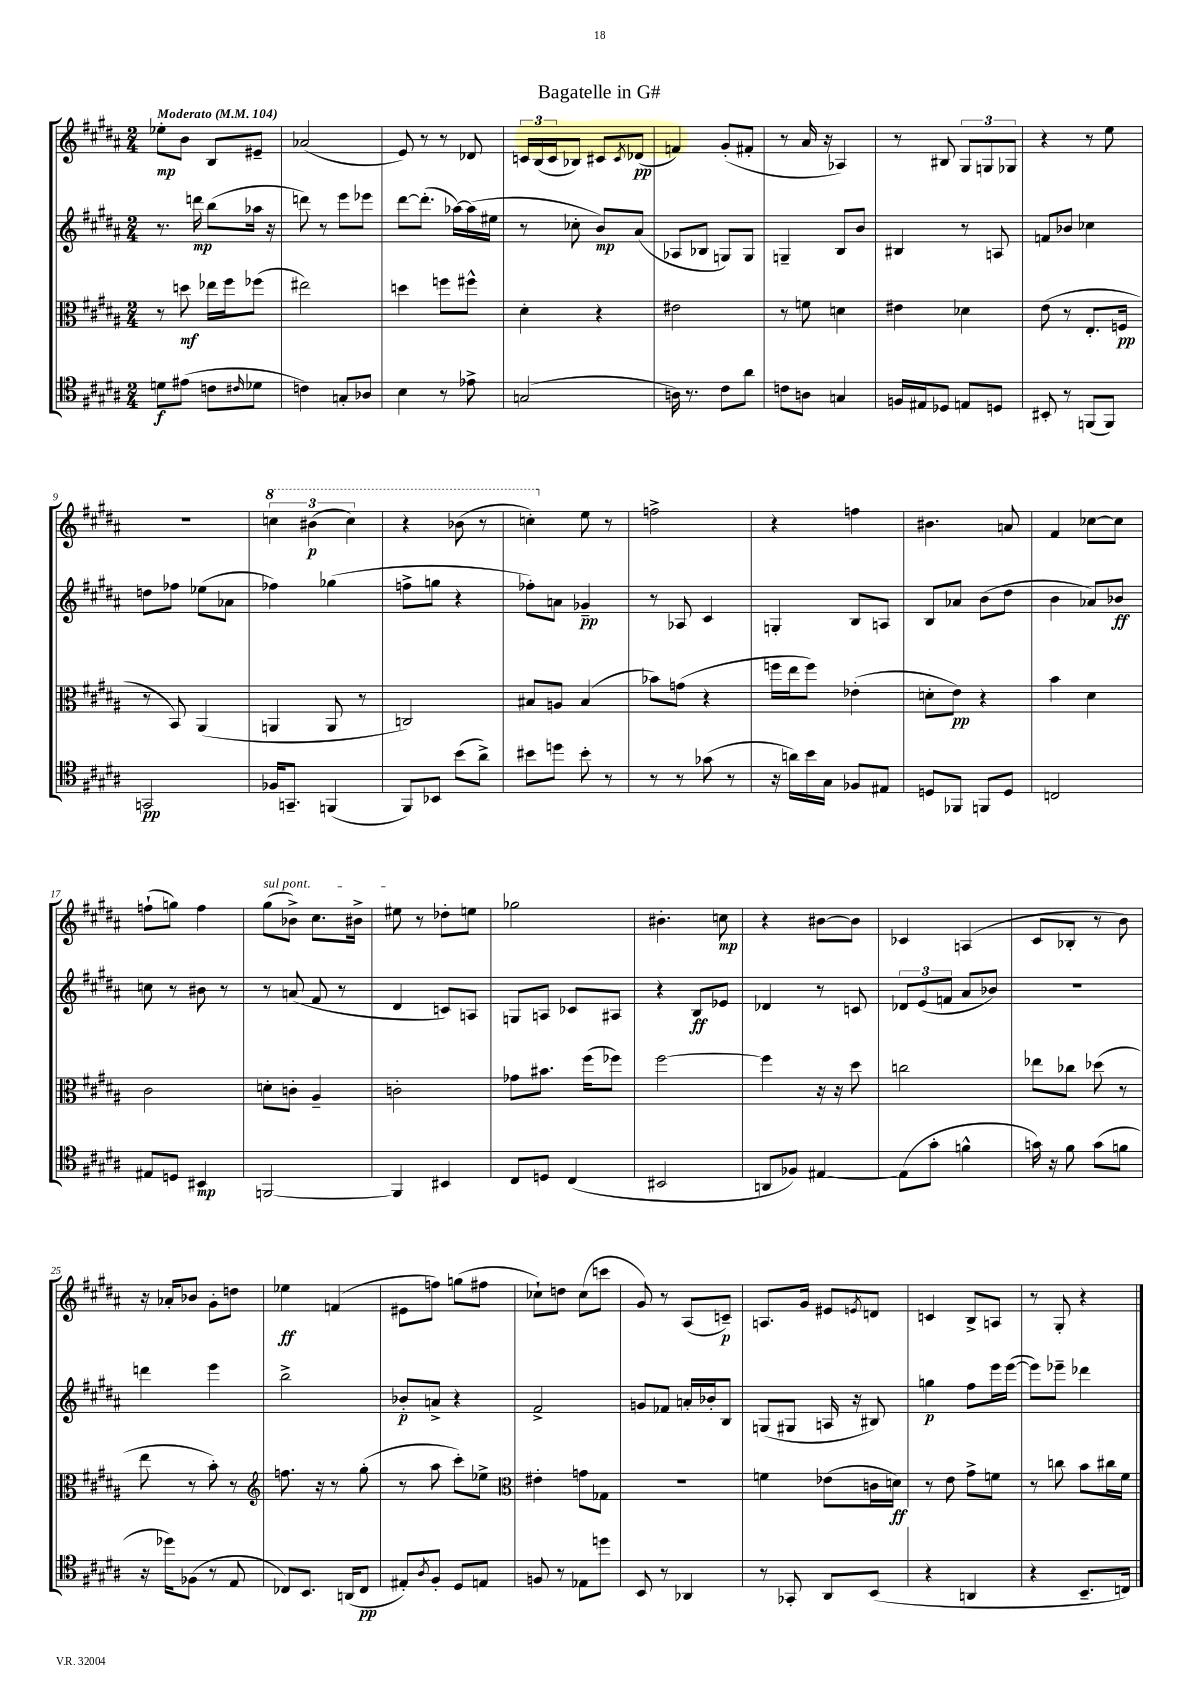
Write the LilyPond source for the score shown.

\header { title = "Bagatelle in G#" }
<<
\new StaffGroup <<
\new Staff = "s0" {
    \clef treble \key b \major \numericTimeSignature \time 2/4 \tempo "Moderato" 4 = 104
    ees''8-.\mp b'8 b8 eis'8-- |
    aes'2( |
    e'8) r8 r8 des'8 |
    \tuplet 3/2 { c'16 b16( c'16 } bes8) cis'8 \acciaccatura { cis'8 } des'8\pp( |
    f'4) gis'8-.( fis'8-. |
    r8 ais'16 r16 aes4) |
    r8 bis8 \tuplet 3/2 { gis8 g8 ges8 } |
    r4 r8 e''8 |
    r2 |
    \tuplet 3/2 { \ottava #1 c'''4 bis''4\p( c'''4) } |
    r4 bes''8( r8 |
    c'''4-.) \ottava #0 e''8 r8 |
    f''2-> |
    r4 f''4 |
    bis'4. a'8 |
    fis'4 ces''8~ ces''8 |
    f''8-!( g''8) f''4 |
    \once \override TextSpanner.bound-details.left.text = \markup { \italic "sul pont." } gis''8\startTextSpan( bes'8->) cis''8. bis'16-> |
    eis''8\stopTextSpan r8 des''8-. e''8 |
    ges''2 |
    bis'4.-. c''8\mp |
    r4 bis'8~ bis'8 |
    ces'4 a4( |
    cis'8 bes8-. r8 b'8) |
    r16 aes'16-. bes'8 gis'8-. d''8 |
    ees''4\ff f'4( |
    eis'8 f''8) g''8( fis''8 |
    ces''8-!) d''8 ces''8( c'''8 |
    gis'8) r8 ais8( c'8--\p) |
    a8. gis'16 eis'8 \acciaccatura { e'8 } d'8 |
    c'4 b8-> a8 |
    r8 gis8-. r4 \bar "|." |
}
\new Staff = "s1" {
    \clef treble \key b \major \numericTimeSignature \time 2/4
    r8. d'''16\mp b''8( aes''16 r16 |
    d'''8) r8 e'''8 ees'''8 |
    dis'''8~ dis'''8.-.( aes''16~) aes''16( eis''16 |
    r8 ces''8-. b'8\mp) ais'8( |
    aes8 bes8 g8) g8 |
    g4-- b8 b'8 |
    bis4 r8 a8 |
    f'8 bes'8 ces''4 |
    d''8 fes''8 ees''8( aes'8 |
    fes''4) ges''4( |
    f''8-> g''8 r4 |
    fes''8-.) a'8 ges'4--\pp |
    r8 aes8 cis'4 |
    g4-. b8 a8 |
    b8 aes'8 b'8( dis''8 |
    b'4 aes'8) bes'8\ff |
    c''8 r8 bis'8 r8 |
    r8 a'8( fis'8 r8 |
    dis'4 c'8) a8 |
    g8 a8 ces'8 ais8 |
    r4 b8\ff ees'8 |
    des'4 r8 c'8 |
    \tuplet 3/2 { des'8 e'8( f'8 } ais'8 bes'8) |
    R2 |
    d'''4 e'''4 |
    b''2-> |
    bes'8-.\p a'8-> r4 |
    fis'2-> |
    g'8 fes'8 a'16-. bes'16-. b8 |
    g8( gis8 a16 r16 bis8) |
    g''4\p fis''8 e'''16 e'''16~( |
    e'''8) ees'''8-- des'''4 \bar "|." |
}
\new Staff = "s2" {
    \clef alto \key b \major \numericTimeSignature \time 2/4
    r8 d''8\mf ees''16 fis''16 fes''8( |
    eis''2) |
    d''4 f''8 fis''8-^ |
    dis'4-. r4 |
    eis'2 |
    r8 f'8 d'4 |
    eis'4 des'4 |
    e'8( r8 e8.-. f16\pp |
    r8 b,8) ais,4( |
    a,4 a,8 r8 |
    c2) |
    bis8 a8 bis4( |
    bes'8) g'8( r4 |
    f''16 e''16 f''8) ees'4-.( |
    d'8-. e'8\pp) r4 |
    b'4 dis'4 |
    cis'2 |
    d'8-. c'8-. ais4-- |
    c'2-. |
    ges'8 bis'8. fis''16( fes''8) |
    fis''2~ |
    fis''4 r16 r16 dis''8 |
    c''2 |
    ees''8 ces''8 des''8( r8 |
    e''8 r8 b'8-.) r8 |
    \clef treble f''8. r16 r8 gis''8-.( |
    r8 ais''8 cis'''8-.) ees''8-> |
    \clef alto eis'4-. g'8 ges8 |
    r2 |
    f'4 ees'8( c'16 d'16\ff) |
    r8 e'8 gis'8-> f'8 |
    r8 c''8 b'8 cis''16 fis'16 \bar "|." |
}
\new Staff = "s3" {
    \clef tenor \key b \major \numericTimeSignature \time 2/4
    d'8\f eis'8( c'8 \grace { cis'16 } des'8 |
    c'4) g8-. aes8 |
    b4 r8 ees'8-> |
    g2( |
    a16) r8. cis'8 ais'8 |
    c'8 a8 g4 |
    f16 eis16 des8 e8 d8 |
    bis,8-. r8 f,8( f,8) |
    g,2\pp |
    fes16 g,8.-- f,4( |
    fis,8) bes,8 b'8( ais'8->) |
    bis'8 d''8 bis'8-. r8 |
    r8 r8 ges'8( r8 |
    r16 a'16) b'16 gis16 fes8 eis8 |
    d8 fes,8 f,8 d8 |
    c2 |
    eis8 d8 bis,4\mp |
    f,2~ |
    f,4 bis,4 |
    cis8 d8 cis4( |
    bis,2 |
    a,8 fes8) eis4~ |
    eis8( gis'8-. f'4-^ |
    g'16) r16 fis'8 g'8( f'8 |
    r16 des''16) fes8( r8 e8 |
    ces8) b,8. a,16( ces8\pp |
    eis8-.) \acciaccatura { ais8 } fis8-. dis8 e8 |
    f8 r8 ees8 d''8 |
    b,8 r8 aes,4 |
    r8 ges,8-. ais,8 b,8( |
    r4 a,4 |
    r4 b,8.-- c16) \bar "|." |
}
>>
>>
